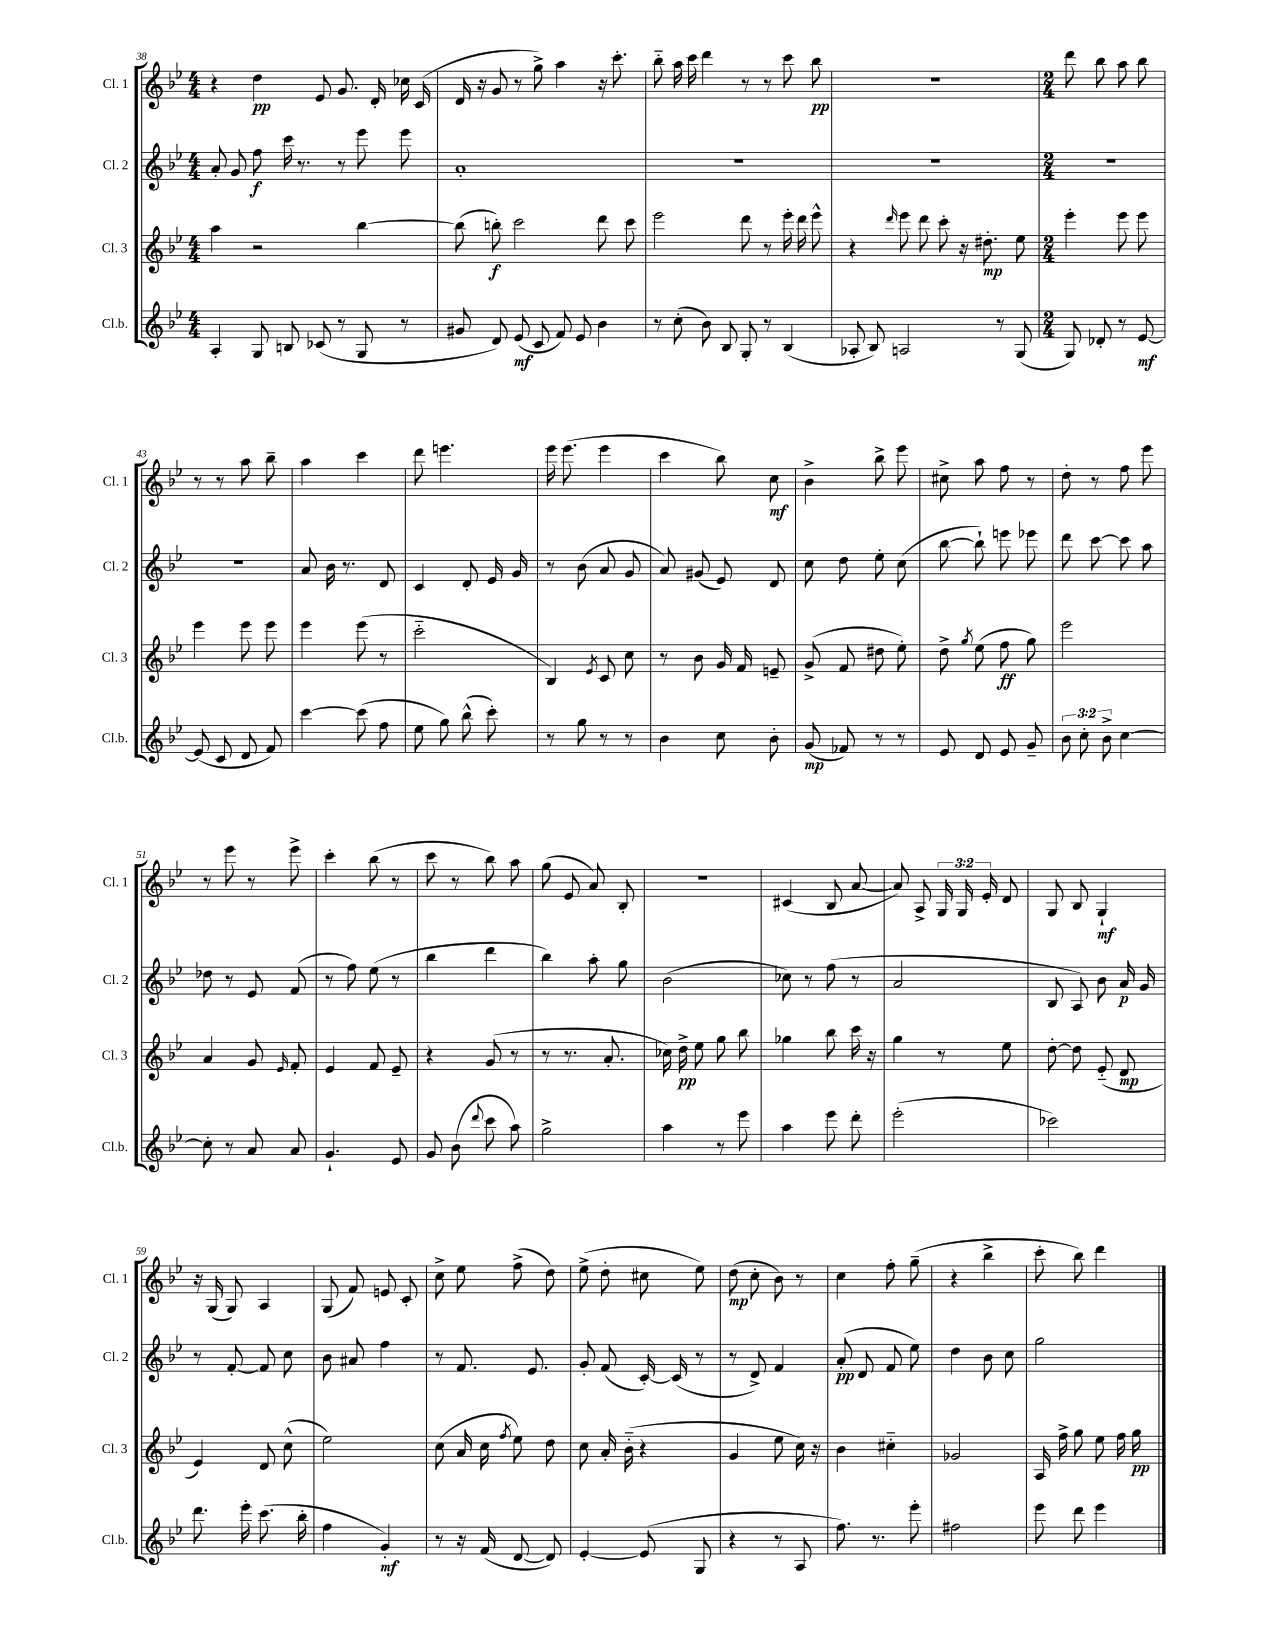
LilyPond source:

<<
\new StaffGroup <<
\new Staff = "s0" \with { instrumentName = "Cl. 1" shortInstrumentName = "Cl. 1" } {
    \clef treble \key bes \major \numericTimeSignature \time 4/4 \override Staff.TupletNumber.text = #tuplet-number::calc-fraction-text
    \autoBeamOff r4 d''4\pp ees'8 g'8. d'16-. ces''16 c'16( |
    d'16 r16 g'8 r8 g''8->) a''4 r16 c'''8.-. |
    bes''8-_ a''16 c'''16 d'''4 r8 r8 c'''8 bes''8\pp |
    R1 |
    \numericTimeSignature \time 2/4 d'''8 bes''8 a''8 bes''8 |
    r8 r8 a''8 bes''8-- |
    a''4 c'''4 |
    d'''8 e'''4. |
    ees'''16 ees'''8.( ees'''4 |
    c'''4 bes''8) c''8\mf |
    bes'4-> bes''8-> ees'''8 |
    cis''8-> a''8 f''8 r8 |
    d''8-. r8 f''8 ees'''8 |
    r8 ees'''8 r8 ees'''8-> |
    c'''4-. bes''8( r8 |
    c'''8 r8 bes''8) a''8 |
    g''8( ees'8 a'8) bes8-. |
    R2 |
    cis'4( bes8 a'8~ |
    a'8) a8-> \tuplet 3/2 { g16 g16 ees'16-. } d'8 |
    g8 bes8 g4-!\mf |
    r16 g16( g8) a4 |
    g8( f'8) e'8 c'8-. |
    c''8-> ees''8 f''8->( d''8) |
    ees''8->( d''8-. cis''8 ees''8) |
    d''8\mp( c''8-. bes'8) r8 |
    c''4 f''8-. g''8--( |
    r4 bes''4-> |
    c'''8-. bes''8) d'''4 \bar "|." |
}
\new Staff = "s1" \with { instrumentName = "Cl. 2" shortInstrumentName = "Cl. 2" } {
    \clef treble \key bes \major \numericTimeSignature \time 4/4
    \autoBeamOff a'8-. g'8 f''8\f c'''16 r8. r8 ees'''8 ees'''8 |
    a'1-. |
    R1 |
    R1 |
    \numericTimeSignature \time 2/4 R2 |
    R2 |
    a'8 bes'16 r8. d'8 |
    c'4 d'8-. ees'16 g'16 |
    r8 bes'8( a'8 g'8 |
    a'8) gis'8( ees'8) d'8 |
    c''8 d''8 ees''8-. c''8( |
    bes''8~ bes''8-!) e'''8 ees'''8 |
    d'''8 c'''8~ c'''8 a''8 |
    des''8 r8 ees'8 f'8( |
    r8 f''8) ees''8( r8 |
    bes''4 d'''4 |
    bes''4) a''8-. g''8 |
    bes'2( |
    ces''8) r8 f''8( r8 |
    a'2 |
    bes8 a8) bes'8 a'16\p g'16 |
    r8 f'8~-. f'8 c''8 |
    bes'8 ais'8 f''4 |
    r8 f'8. ees'8. |
    g'8-. f'8( c'16~-.) c'16( r8 |
    r8 d'8->) f'4 |
    a'8-.\pp( d'8 f'8 ees''8) |
    d''4 bes'8 c''8 |
    g''2 \bar "|." |
}
\new Staff = "s2" \with { instrumentName = "Cl. 3" shortInstrumentName = "Cl. 3" } {
    \clef treble \key bes \major \numericTimeSignature \time 4/4
    \autoBeamOff a''4 r2 bes''4~ |
    bes''8( b''8-.\f) c'''2 d'''8 c'''8 |
    ees'''2 d'''8 r8 ees'''16-. d'''16 ees'''8-^ |
    r4 \grace { d'''16 } ees'''8 d'''8 c'''8-. r16 dis''8.-.\mp ees''8 |
    \numericTimeSignature \time 2/4 ees'''4-. ees'''8 ees'''8 |
    ees'''4 ees'''8 ees'''8 |
    ees'''4 ees'''8( r8 |
    c'''2-_ |
    bes4) \acciaccatura { ees'8 } c'8 c''8 |
    r8 bes'8 g'16 f'16 e'8-- |
    g'8->( f'8 dis''8 ees''8-.) |
    d''8-> \acciaccatura { g''8 } ees''8( f''8\ff g''8) |
    ees'''2 |
    a'4 g'8 \grace { ees'16 } f'8-. |
    ees'4 f'8 ees'8-- |
    r4 g'8( r8 |
    r8 r8. a'8.-. |
    ces''16) d''16->\pp ees''8 g''8 bes''8 |
    ges''4 bes''8 c'''16 r16 |
    g''4 r8 ees''8 |
    d''8~-. d''8 ees'8-_( d'8\mp |
    ees'4) d'8 c''8-^( |
    ees''2) |
    c''8( a'16 c''16 \acciaccatura { f''8 } ees''8) d''8 |
    c''8 a'16-. bes'16-_( r4 |
    g'4 ees''8 c''16) r16 |
    bes'4 cis''4-_ |
    ges'2 |
    a16 f''16-> g''8 ees''8 f''16 g''16\pp \bar "|." |
}
\new Staff = "s3" \with { instrumentName = "Cl.b." shortInstrumentName = "Cl.b." } {
    \clef treble \key bes \major \numericTimeSignature \time 4/4 \override Staff.TupletNumber.text = #tuplet-number::calc-fraction-text
    \autoBeamOff a4-. g8 b8 ces'8( r8 g8 r8 |
    gis'8 d'8) ees'8\mf( c'8 f'8) ees'8 bes'4 |
    r8 c''8-.( bes'8) bes8 g8-. r8 bes4( |
    aes8-. bes8) a2 r8 g8( |
    \numericTimeSignature \time 2/4 g8) des'8-. r8 ees'8~\mf |
    ees'8( c'8 d'8 f'8) |
    c'''4~ c'''8( f''8 |
    ees''8 g''8) bes''8-^( c'''8-.) |
    r8 g''8 r8 r8 |
    bes'4 c''8 bes'8-. |
    g'8\mp( fes'8) r8 r8 |
    ees'8 d'8 ees'8 g'8-- |
    \tuplet 3/2 { bes'8 c''8-. bes'8-> } c''4~ |
    c''8-. r8 a'8 a'8 |
    g'4.-! ees'8 |
    g'8 bes'8( \appoggiatura { d'''8 } c'''8 a''8) |
    g''2-> |
    a''4 r8 ees'''8 |
    a''4 ees'''8 d'''8-. |
    ees'''2-.( |
    ces'''2) |
    d'''8. ees'''16-. c'''8.( bes''16-. |
    f''4 g'4-.\mf) |
    r8 r16 f'16( d'8~ d'8) |
    ees'4~-. ees'8( g8 |
    r4 r8 a8 |
    f''8.) r8. ees'''8-. |
    fis''2 |
    ees'''8 d'''8 ees'''4 \bar "|." |
}
>>
>>
\layout { \context { \Score currentBarNumber = #38 } }
